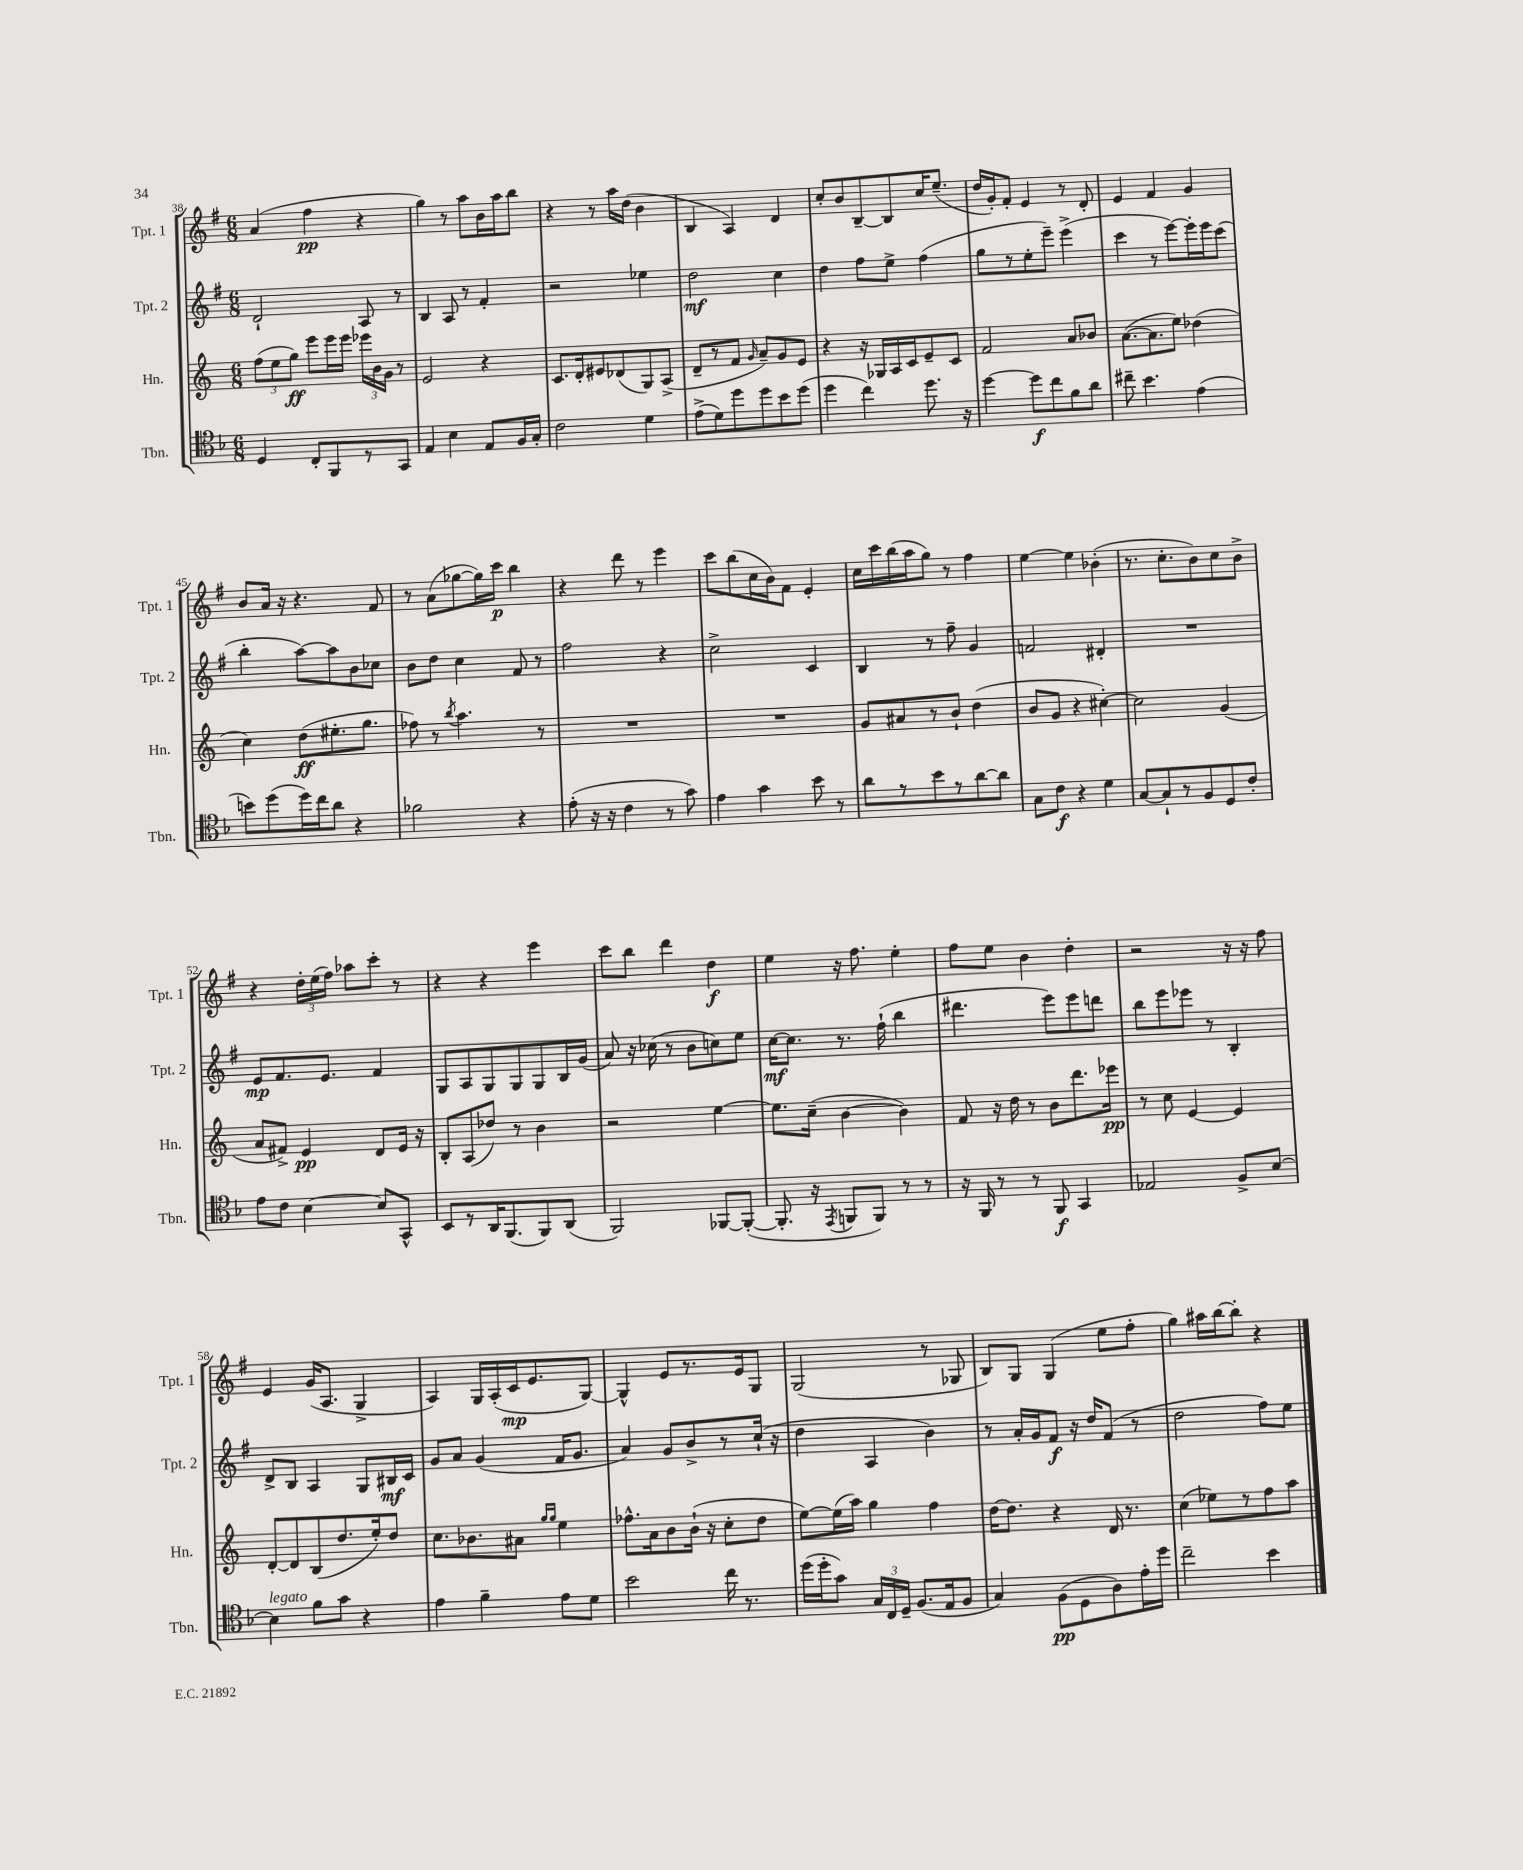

**kern	**kern	**kern	**kern
*staff4	*staff3	*staff2	*staff1
*clefC4	*clefG2	*clefG2	*clefG2
*k[b-]	*k[]	*k[f#]	*k[f#]
*M6/8	*M6/8	*M6/8	*M6/8
4D/	(12ff\L	2d`/	(4a/
.	12ee\	.	.
.	12gg\J)	.	.
8C'/L	8eee\L	.	4ff#\
8FF/	16eee\L	.	.
.	16eee\JJ	.	.
8r	24eee-\LL	8A/	4r
.	24b\	.	.
.	24g\JJ	.	.
8GG/J	8r	8r	.
=	=	=	=
4E/	2e/	4B/	4gg\)
4B-\	.	8A/	8r
.	.	8r	8aa\L
8E/L	4r	4f#'/	16b\L
.	.	.	16aa\J
16F/L	.	.	8bb\J
16G'/JJ	.	.	.
=	=	=	=
2c\	8.c/L	2r	4r
.	16d'/k	.	.
.	8e#/	.	8r
.	(8d-/	.	16aa\LL
.	.	.	(16dd\JJ
4d\	8G/)	4ee-\	4b\
.	(8A^/J	.	.
=	=	=	=
(8e^\L	8d~/L	2dd\	4B/
8d\)	8r	.	.
8dd\	8f/J	.	4A/)
.	16qqg/	.	.
8dd\	8a~/L)	.	.
8b-\	8g/	4cc\	4d/
(8dd\J	8e/J	.	.
=	=	=	=
4dd\	4r	4dd\	8cc'/L
.	.	.	8b/
4cc\)	16r	8ff#\L	[8B~/
.	16G-/LL	.	.
.	16A/	8ee^\J	8B/]
.	16c/J	.	.
8.dd\	8e~/	(4ff#\	16cc/K
.	.	.	(8.ee~/J
.	8c/J	.	.
16r	.	.	.
=	=	=	=
[4dd\	2f/	8gg\L	16dd/LL
.	.	.	16g'/J)
.	.	8r	8f#'/J
8dd\]L	.	8ee'\	4e/
8cc\	.	8eee~\J)	.
8f\	8a/L	(4eee^\	8r
8a\J	8b-/J	.	8d'/
=	=	=	=
8cc#~\	([8.a\L	4ccc\	4e/
4.b-\	.	.	.
.	8.a\]	.	.
.	.	8r	4f#/
.	8ee\J)	[8eee\L)	.
(4e\	(4dd-\	16eee'\]L	4g/
.	.	16eee\J	.
.	.	(8ccc\J	.
=	=	=	=
8b\L)	4cc\)	4bb'\	8b/L
(8dd\	.	.	16a/Jk
.	.	.	16r
16dd\L)	(8dd\L	[8aa\L)	4.r
16cc\J	.	.	.
8a\J	8.ee#'\	8aa\]	.
4r	.	8b\	.
.	8.gg\J	.	.
.	.	8cc-\J	8f#/
=	=	=	=
2f-\	8ff-\)	8b\L	8r
.	8r	8dd\J	(8a\L
.	8qbb/	.	.
.	4.aa\	4cc\	[8gg-\
.	.	.	16gg-\]L)
.	.	.	16ccc\JJ
4r	.	8f#/	4bb\
.	8r	8r	.
=	=	=	=
(8e'\	2.r	2ff#\	4r
16r	.	.	.
16r	.	.	.
4c\	.	.	8ddd\
.	.	.	8r
8r	.	4r	4eee\
8g\)	.	.	.
=	=	=	=
4e\	2.r	2cc^\	8ccc\L
.	.	.	(8bb\
4g\	.	.	16cc\L
.	.	.	16b\J)
.	.	.	8f#\J
8b-\	.	4c/	4e'/
8r	.	.	.
=	=	=	=
8a\L	8g/L	4B/	16cc\LL
.	.	.	16ccc\
8r	8a#/	.	(16bb\
.	.	.	16aa\J
8b-\	8r	8r	8gg\J)
8r	8b`/J	8ff#~\	8r
[8a\	(4dd\	4g/	4ff#\
8a\]J	.	.	.
=	=	=	=
8G\L	8b/L	2f/	[4ee\
8c\J	8g/J	.	.
4r	4r	.	4ee\]
4d\	[4cc#'\)	4d#'/	(4b-'\
=	=	=	=
[8G/L	2cc#\]	2.r	8.r
8G`/]	.	.	.
.	.	.	8.cc'\L
8r	.	.	.
8F/	.	.	8b\)
8D/	(4g/	.	8cc\
8c'/J	.	.	8b^\J
=	=	=	=
8e\L	8a/L	8e/L	4r
8c\J	8f#^/J)	8.f#/	.
[4B-\	4e/	.	24dd'\LL
.	.	.	(24ee\
.	.	8.e/J	.
.	.	.	24ff#\JJ)
.	.	.	8aa-\L
8B-/]L	8d/L	4f#/	8ccc'\J
8GG^^/J	16e/Jk	.	8r
.	16r	.	.
=	=	=	=
8BB-/L	8B'/L	8G/L	4r
8r	(8A/	8A/	.
16AA/K	8dd-/J)	8G/	4r
(8.FF/	.	.	.
.	8r	8G/	.
8FF/)	4b\	8G/	4eee\
(8AA/J	.	16B/L	.
.	.	(16g/JJ	.
=	=	=	=
2FF/)	2r	8a/)	8ccc\L
.	.	16r	8bb\J
.	.	(16cc-\	.
.	.	8r	4ddd\
.	.	8b\L	.
[8FF-/L	[4ee\	8cc\)	4dd\
(8FF-'/_J	.	8ee\J	.
=	=	=	=
8.FF-'/]	8.ee\]L	[16cc\LK	4ee\
.	.	8.cc\]J	.
16r	(16cc~\Jk	.	.
8qEE/	.	.	.
8FF/L	[4b\	8.r	16r
.	.	.	8.ff#\
8FF/J)	.	.	.
.	.	(16ff#`\	.
8r	4b\])	4bb\	4ee'\
8r	.	.	.
=	=	=	=
16r	8f/	4.ddd#\	8ff#\L
16FF/	.	.	.
8r	16r	.	8ee\J
.	16dd\	.	.
8r	8r	.	4b\
8FF/	8b\L	8eee\L)	.
4GG/	8.ddd\	8eee\	4dd'\
.	.	8ddd\J	.
.	16eee-\Jk	.	.
=	=	=	=
2E-/	8r	8bb\L	2r
.	8cc\	8eee\	.
.	[4e/	8eee-\J	.
.	.	8r	.
8F^/L	4e/]	4B'/	16r
.	.	.	16r
[8B-/J	.	.	8ff#\
=	=	=	=
4B-\]	[8d'/L	8d^/L	4e/
.	8d/]	8B/J	.
8f\L	(8B/	4A/	(16g/LK
.	.	.	8.A/J
8g\J	8.dd/	.	.
4r	.	8G/L	4G^/
.	16ee'/k)	.	.
.	8dd/J	16B#/L	.
.	.	16c/JJ	.
=	=	=	=
4e\	8.cc\L	8g/L	4A/)
.	.	8a/J	.
.	8.b-\	.	.
4f~\	.	(4g/	16G/LL
.	.	.	(16A'/
.	8a#\J	.	16c/J
.	.	.	8.e/
.	16qqgg/LL	.	.
.	16qqgg/JJ	.	.
8e\L	4ee\	16f#/LK	.
.	.	8.g/J	.
8d\J	.	.	[8G/J)
=	=	=	=
2b-\	8.ff-^^\L	4a/)	4G^^/]
.	16a\k	.	.
.	8b\	8g/L	8e/L
.	(16b`\Jk	8b^/	8.r
.	16r	.	.
16cc\	8cc'\L	8r	.
8.r	.	.	16e/k
.	8dd\J	(16cc`/Jk	8G/J
.	.	16r	.
=	=	=	=
(16dd\LL	[8ee\L)	4dd\	(2G/
16dd'\J	.	.	.
8g\J)	(16ee\]L	.	.
.	16aa\JJ)	.	.
24G/LL	4gg\	4A/	.
24C/	.	.	.
24D~/JJ	.	.	.
(8.F/L	.	.	.
.	4ff\	4b\)	8r
16E/k	.	.	.
8F/J	.	.	8G-/
=	=	=	=
4G/)	[16dd\LK	8r	8B/L)
.	8.dd\]J	.	.
.	.	16a'/LL	8G/J
.	.	16g/J	.
(8F\L	4r	8f#/J	(4G/
8D\	.	16r	.
.	.	16dd/LK	.
8A\)	16d/	(8f#/J	8ee\L
.	8.r	.	.
16e'\L	.	8r	8ff#'\J
16dd\JJ	.	.	.
=	=	=	=
2cc~\	(4cc\	2dd\	4gg\)
.	8ee-\L)	.	16aa#\LL
.	.	.	[16bb\J
.	8r	.	8bb'\]J
4b-\	8ff\	8ff#\L)	4r
.	8aa\J	8ee\J	.
==	==	==	==
*-	*-	*-	*-
